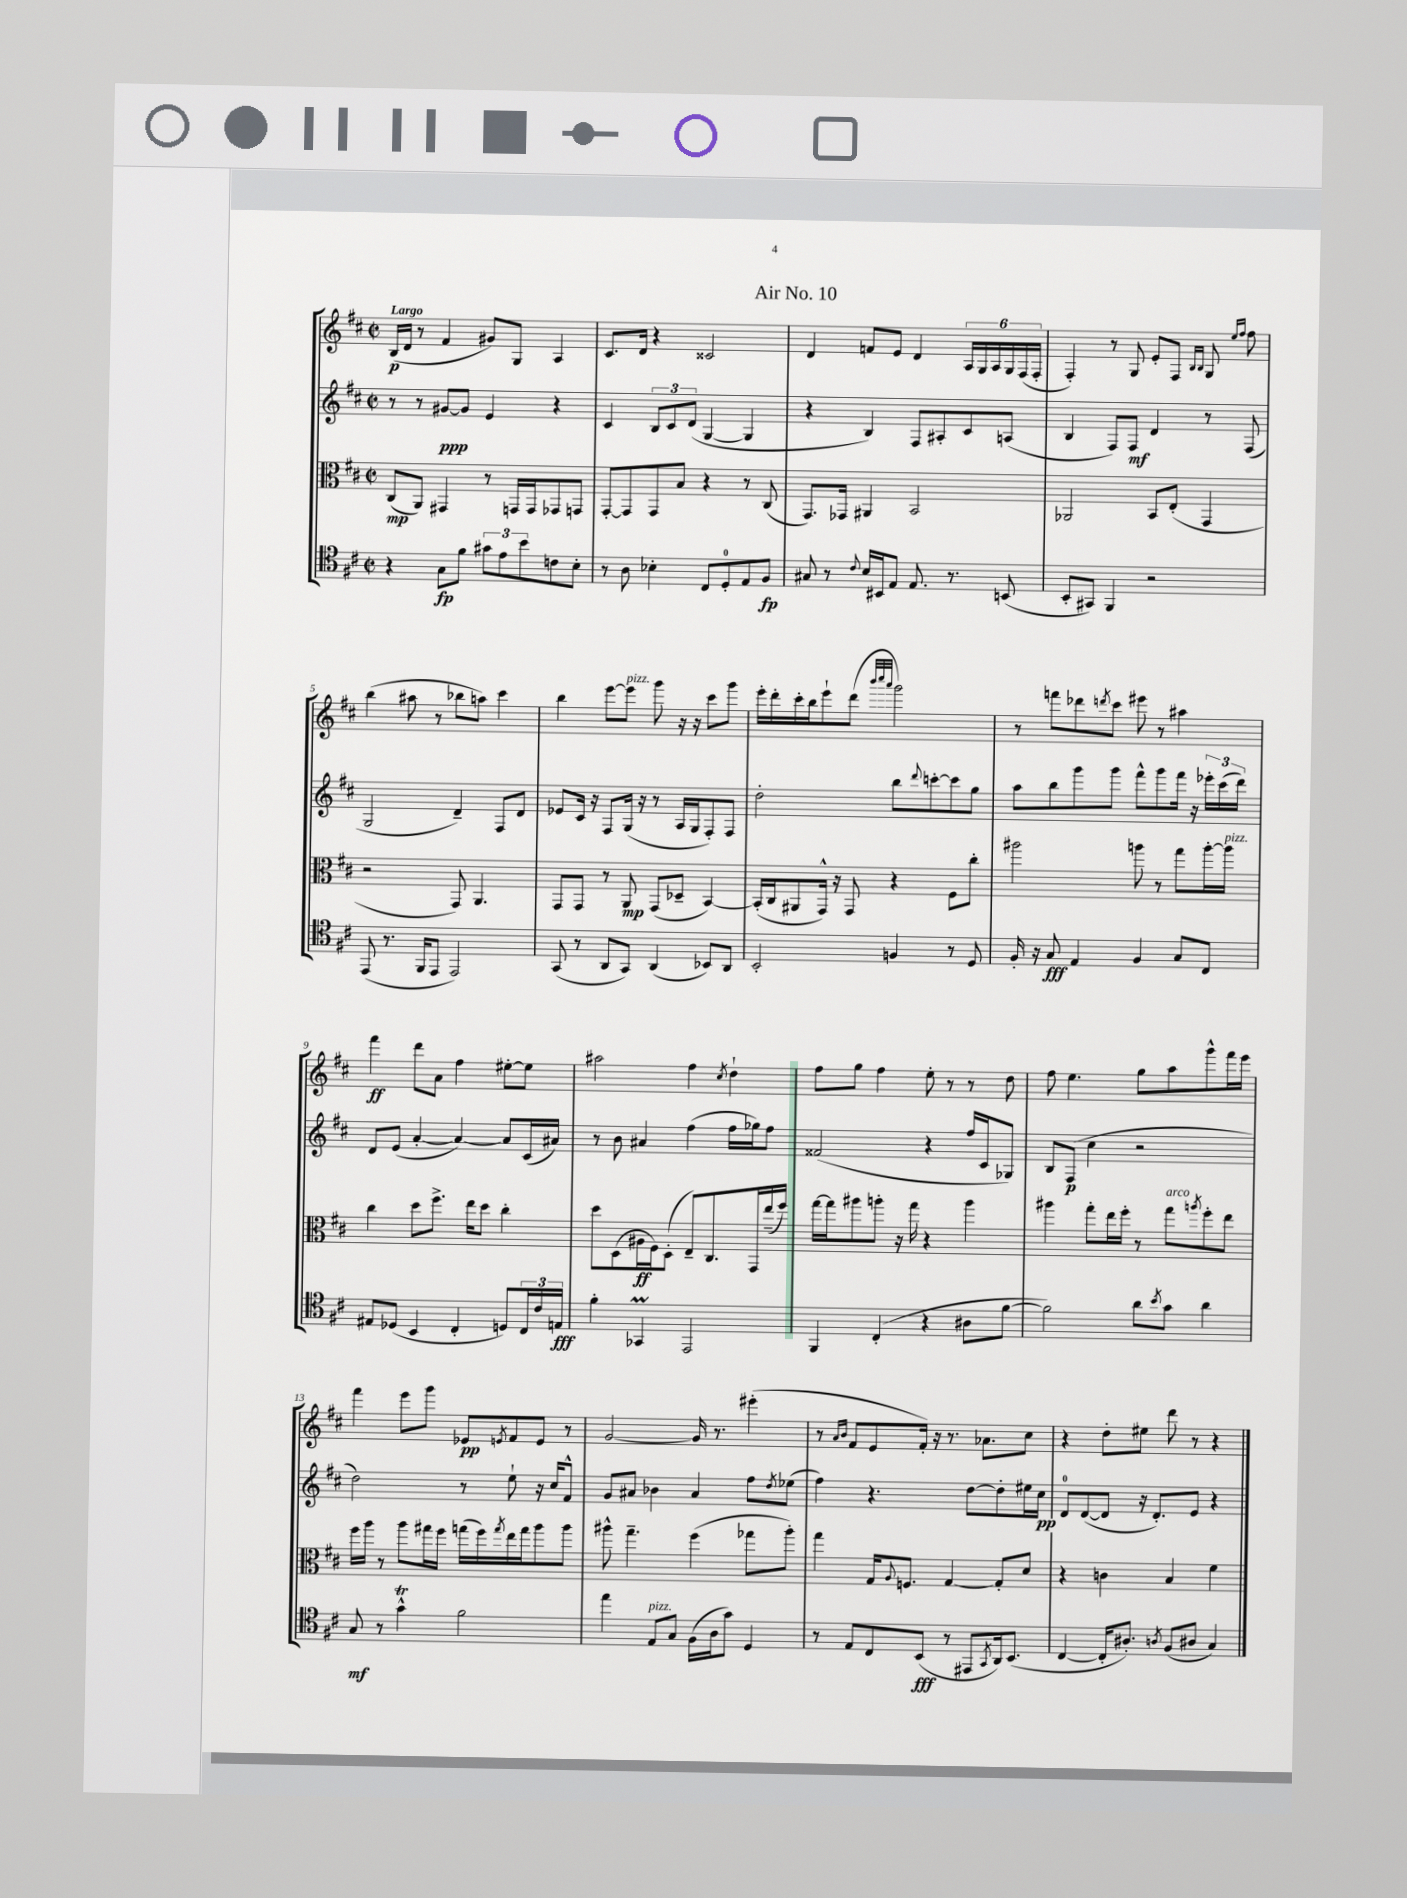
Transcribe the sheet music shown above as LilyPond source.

\header { title = "Air No. 10" }
<<
\new StaffGroup <<
\new Staff = "s0" {
    \clef treble \key d \major \defaultTimeSignature \time 2/2 \tempo "Largo"
    b16\p( d'16 r8 fis'4 gis'8) g8 a4 |
    cis'8. d'16 r4 cisis'2 |
    d'4 f'8 e'8 d'4 \tuplet 6/4 { a16 g16 a16 g16 fis16( fis16-. } |
    fis4-.) r8 g8 e'8-. fis8 \grace { b16 b16 } g8 \grace { e''16 fis''16 } fis''8 |
    b''4( ais''8 r8 bes''8 a''8) cis'''4 |
    b''4 e'''8~ e'''8^\markup { \italic "pizz." } g'''8 r16 r16 cis'''8 g'''8 |
    e'''16-. d'''16-. cis'''16-. b''16 e'''8-! d'''8( \grace { b'''32 cis''''32 a'''32 } g'''2) |
    r8 f'''8 des'''8 \acciaccatura { d'''8 } cis'''8 eis'''8 r8 ais''4 |
    fis'''4\ff d'''8 a'8 fis''4 eis''8~-. eis''8 |
    ais''2 fis''4 \acciaccatura { cis''8 } d''4-! |
    fis''8 g''8 fis''4 e''8-. r8 r8 d''8 |
    fis''8 e''4. g''8 a''8 g'''8-^ fis'''16 e'''16 |
    fis'''4 e'''8 g'''8 ees'8\pp \acciaccatura { e'8 } fis'8 e'8 r8 |
    g'2~ g'16 r8. eis'''4-.( |
    r8 \grace { a'16 b'16 } fis'8 e'8 fis'16-.) r16 r8. aes'8. cis''8 |
    r4 d''8-. eis''8 d'''8 r8 r4 \bar "|." |
}
\new Staff = "s1" {
    \clef treble \key d \major \defaultTimeSignature \time 2/2
    r8 r8 gis'8~\ppp gis'8 e'4 r4 |
    cis'4 \tuplet 3/2 { b8 cis'8 d'8( } g4~ g4 |
    r4 b4) fis8 ais8-. cis'8 a8( |
    b4 fis8) fis8\mf d'4 r8 fis8( |
    g2 d'4--) fis8 d'8 |
    ees'8 cis'16 r16 fis8 g16( r16 r8 a16 g16 fis8-.) fis8 |
    d''2-. b''8 \appoggiatura { d'''8 } c'''8~-. c'''8 g''8 |
    a''8 b''8 g'''8 g'''8 fis'''8-^ g'''8 fis'''16 r16 \tuplet 3/2 { ees'''16-. cis'''16( d'''16) } |
    d'8 e'8( a'4~-. a'4~) a'8 cis'16( ais'16) |
    r8 b'8 ais'4 fis''4( fis''16 ges''16) fis''8 |
    fisis'2( r4 fis''16 cis'16 ges8) |
    b8 fis8\p( cis''4 r2 |
    d''2) r8 e''8-! r16 cis''16 fis'8-^ |
    g'8 ais'8 bes'4 ais'4 fis''8 \acciaccatura { d''8 } ees''8( |
    fis''4) r4. d''8~ d''8-. eis''16 cis''16\pp |
    d'8-0 d'8~( d'8 r16 d'8.-.) e'8 r4 \bar "|." |
}
\new Staff = "s2" {
    \clef alto \key d \major \defaultTimeSignature \time 2/2
    cis8\mp( a,8) gis,4 r8 g,16 g,16 ges,8 g,8 |
    g,8~-. g,8 g,8 b8 r4 r8 cis8( |
    g,8.) ges,16 ais,4 b,2 |
    aes,2 b,8 e8-.( g,4 |
    r2 g,8) a,4. |
    g,8 g,8 r8 a,8\mp g,8( des8-- b,4~) |
    b,16-.( cis16 ais,8 g,16-^) r16 g,8 r4 fis8 cis''8-. |
    ais''2 a''8 r8 g''8 a''16~-. a''16^\markup { \italic "pizz." } |
    cis''4 d''8 fis''8.-> e''16 d''8 cis''4-. |
    d''8 d8( ais16\ff fis16) d8-.( e8--) cis8. g,16 e''16--( fis''16) |
    g''16~ g''16 ais''8 a''8-. r16 g''16 r4 a''4 |
    ais''4 g''8-. e''16 fis''16-. r8 g''8^\markup { \italic "arco" } \acciaccatura { a''8 } fis''8-. e''8 |
    fis''16 a''16 r8 a''8 gis''16 fis''16 g''16( fis''16) \acciaccatura { g''8 } e''16 g''16 a''8 a''8 |
    ais''8-^ g''4.-- fis''4( ges''8 ais''8-.) |
    g''4 g16 \appoggiatura { a8 } f8. g4~ g8-. d'8 |
    r4 c'4 b4 fis'4 \bar "|." |
}
\new Staff = "s3" {
    \clef tenor \key d \major \defaultTimeSignature \time 2/2
    r4 g8\fp fis'8 \tuplet 3/2 { gis'8 e'8 b'8 } c'8 b8-. |
    r8 a8 bes4-. cis8 d8-0-. e8 fis8\fp |
    gis8 r8 \appoggiatura { cis'8 } b16 bis,16 e8 e8. r8. b,8( |
    b,8-. gis,8) fis,4 r2 |
    e,8( r8. fis,16 e,8 e,2) |
    g,8( r8 a,8 g,8) a,4( bes,8) a,8 |
    b,2-. f4 r8 d8 |
    fis16-. r16 g8\fff e4 fis4 g8 cis8 |
    eis8 des8( b,4 cis4-. d8) \tuplet 3/2 { cis16 cis'16 e16\fff } |
    fis'4-. ges,4\prall e,2 |
    fis,4 cis4-.( r4 ais8 fis'8~ |
    fis'2) a'8 \acciaccatura { b'8 } g'8 a'4 |
    g8\mf r8 g'4-^\trill fis'2 |
    e''4 e8^\markup { \italic "pizz." } g8 fis16( a16 g'8) d4 |
    r8 e8 cis8 b,8\fff( r8 eis,8 \acciaccatura { g,8 } a,16) b,8.( |
    cis4~ cis16-. ais8.-.) \acciaccatura { a8 } fis8( ais8 g4) \bar "|." |
}
>>
>>
